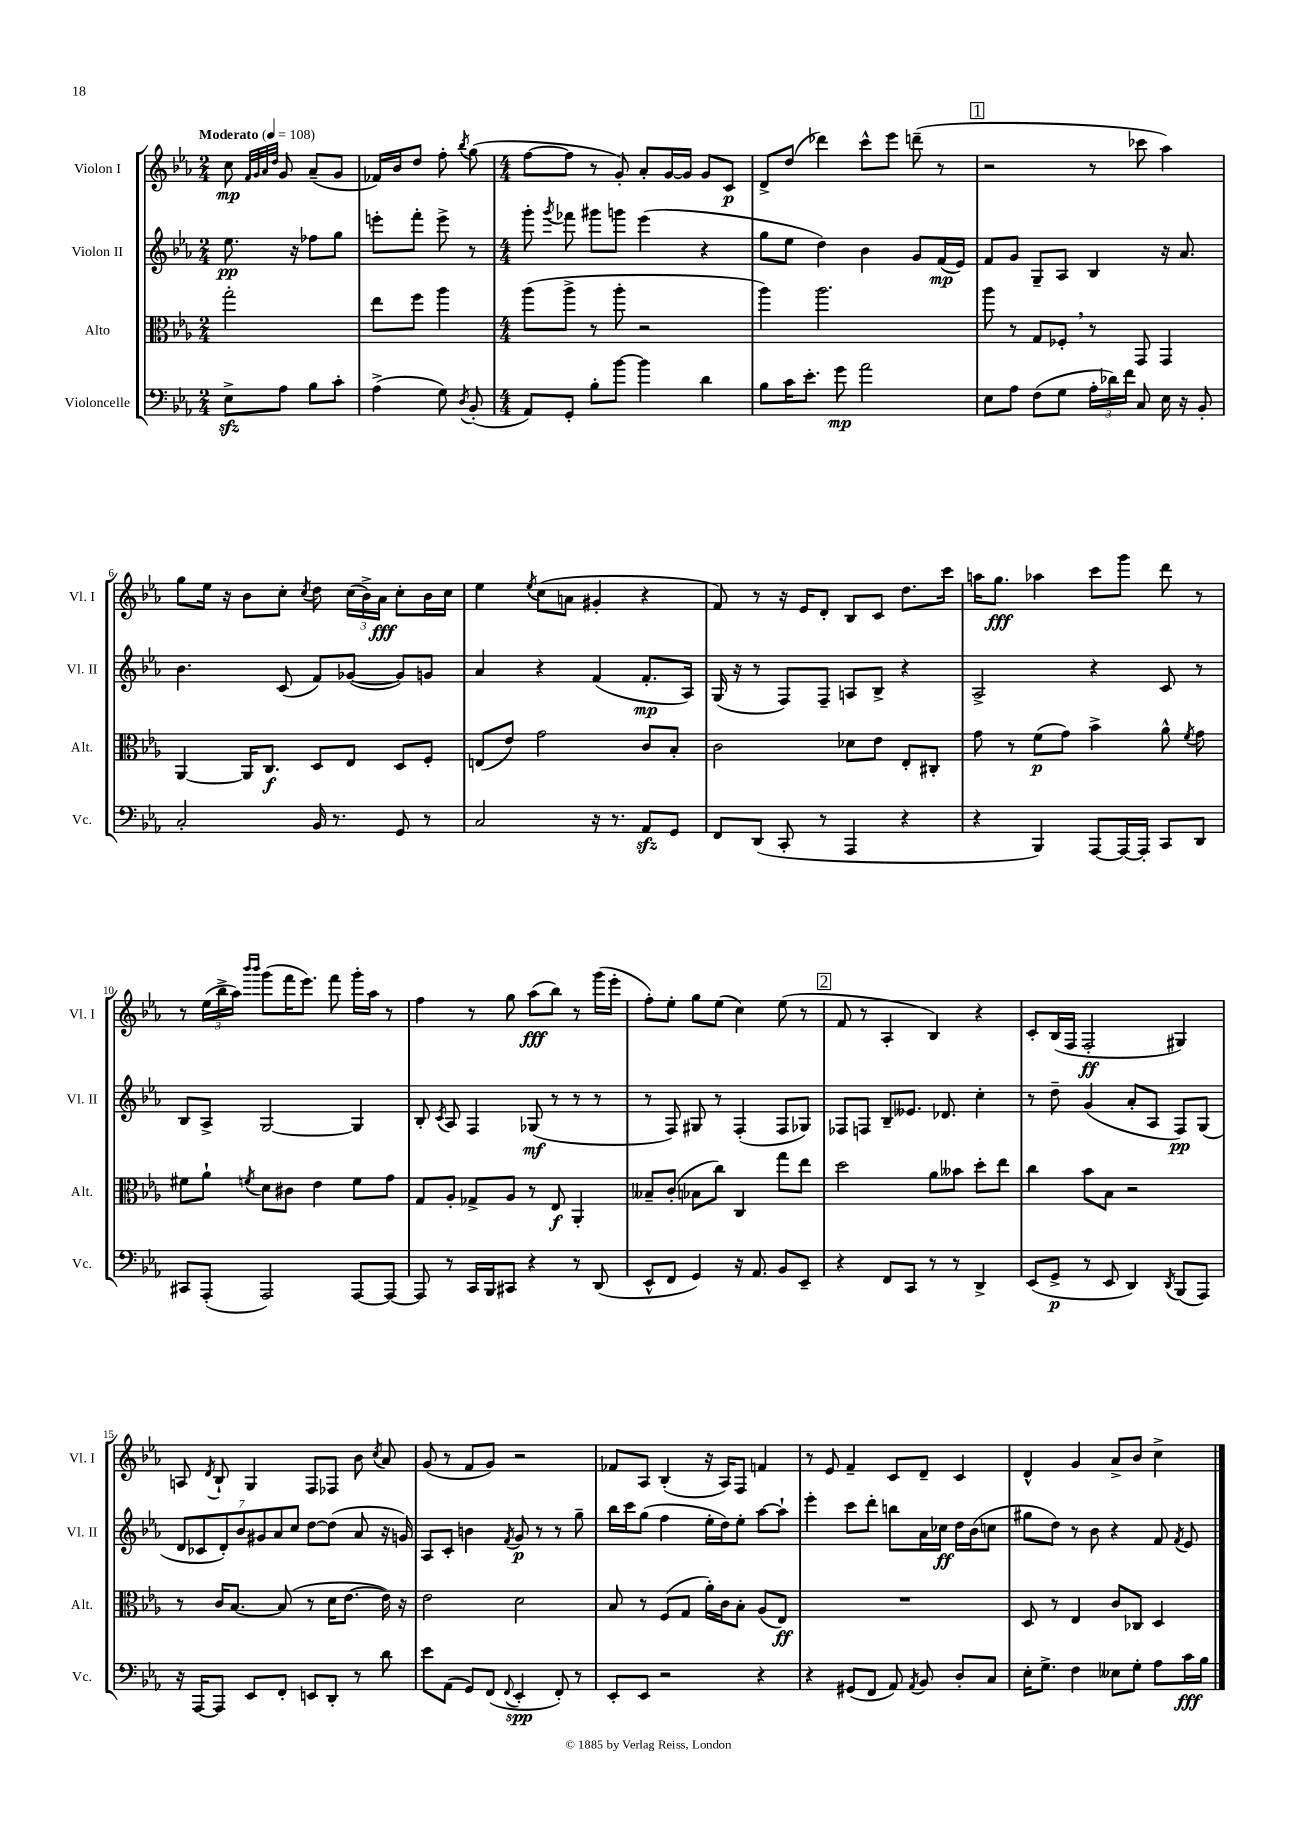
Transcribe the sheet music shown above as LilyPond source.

<<
\new StaffGroup <<
\new Staff = "s0" \with { instrumentName = "Violon I" shortInstrumentName = "Vl. I" } {
    \clef treble \key ees \major \numericTimeSignature \time 2/4 \tempo "Moderato" 4 = 108
    \autoBeamOff c''8\mp \grace { f'32[ g'32 aes'32 d''32] } g'8 aes'8[--( g'8] |
    fes'16[) bes'16 d''8] f''8-. \acciaccatura { bes''8 } g''8( |
    \numericTimeSignature \time 4/4 f''8[~ f''8] r8 g'8-.) aes'8[-. g'16~ g'16] g'8[ c'8]\p |
    d'8[-> d''8]( des'''4) c'''8[-^ ees'''8] d'''8--( r8 |
    \mark \markup { \box "1" } r2 r8 ces'''8 aes''4) |
    g''8[ ees''16] r16 bes'8[ c''8]-. \acciaccatura { c''8 } d''8 \tuplet 3/2 { c''16[( bes'16->) aes'16]\fff } c''8[-. bes'16 c''16] |
    ees''4 \acciaccatura { ees''8 } c''8[( a'8] gis'4-. r4 |
    f'8) r8 r16 ees'16[ d'8]-. bes8[ c'8] d''8.[ c'''16] |
    a''16[ g''8.]\fff aes''4 c'''8[ g'''8] d'''8 r8 |
    r8 \tuplet 3/2 { ees''16[( bes''16-> aes''16]) } \grace { bes'''16[ bes'''16] } g'''8[( f'''16 ees'''8.]) f'''8 g'''16[-. aes''16] r8 |
    f''4 r8 g''8 aes''8[\fff( bes''8]) r8 g'''16[( ees'''16]-. |
    f''8[-.) ees''8]-. g''8[ ees''8]( c''4) ees''8( r8 |
    \mark \markup { \box "2" } f'8 r8 aes4-. bes4) r4 |
    c'8[-. bes16( f16] f2-.\ff gis4) |
    a8 \acciaccatura { d'8 } bes8-! g4 f8[ fes8] bes'8 \acciaccatura { c''8 } aes'8 |
    g'8( r8 f'8[ g'8]) r2 |
    fes'8[ aes8] bes4-.( r16 aes16[) f8] f'4 |
    r8 ees'8 f'4-- c'8[ d'8]-- c'4 |
    d'4-^ g'4 aes'8[-> bes'8] c''4-> \bar "|." |
}
\new Staff = "s1" \with { instrumentName = "Violon II" shortInstrumentName = "Vl. II" } {
    \clef treble \key ees \major \numericTimeSignature \time 2/4
    \autoBeamOff ees''8.\pp r16 fes''8[ g''8] |
    e'''8[-. f'''8]-. e'''8-> r8 |
    \numericTimeSignature \time 4/4 g'''8-. \acciaccatura { g'''8 } fes'''8 gis'''8[ g'''8] ees'''4( r4 |
    g''8[ ees''8] d''4) bes'4 g'8[ f'16\mp( ees'16]) |
    \mark \markup { \box "1" } f'8[ g'8] g8[-- aes8] bes4 r16 aes'8. |
    bes'4. c'8( f'8[) ges'8]~( ges'8[) g'8] |
    aes'4 r4 f'4( f'8.[-.\mp aes16]) |
    g16( r16 r8 f8[) f8]-- a8[ bes8]-> r4 |
    aes2-> r4 c'8 r8 |
    bes8[ aes8]-> g2~ g4 |
    bes8-. \acciaccatura { c'8 } aes8 f4 ges8\mf( r8 r8 r8 |
    r8 f8) gis8 r8 f4-.( f8[ ges8]) |
    \mark \markup { \box "2" } fes8[ f8] bes8[-- eeses'8.] des'8. c''4-. |
    r8 d''8-- g'4( aes'8[-. aes8] f8[\pp) g8]( |
    \tuplet 7/4 { d'8[ ces'8 d'8-.) bes'8 gis'8 aes'8 c''8] } d''8[~ d''8]( aes'8 r16 g'16) |
    aes8[ c'8]-. b'4 \acciaccatura { f'8 } g'8\p r8 r8 g''8-- |
    bes''16[ c'''16 g''8]( f''4 ees''16[-. d''16) ees''8]-. aes''8[~ aes''8]-! |
    ees'''4-. c'''8[ d'''8]-. b''8[ aes'16 ces''16]\ff d''16[ bes'16( c''8] |
    gis''8[ d''8]) r8 bes'8 r4 f'8 \acciaccatura { f'8 } ees'8 \bar "|." |
}
\new Staff = "s2" \with { instrumentName = "Alto" shortInstrumentName = "Alt." } {
    \clef alto \key ees \major \numericTimeSignature \time 2/4
    \autoBeamOff g''2-. |
    ees''8[ f''8] aes''4 |
    \numericTimeSignature \time 4/4 aes''8[( aes''8]-> r8 aes''8-. r2 |
    aes''4) aes''2. |
    \mark \markup { \box "1" } aes''8 r8 g8[ fes8]-. \breathe r8 g,8 g,4 |
    aes,4~ aes,16[ c8.]\f d8[ ees8] d8[ f8]-. |
    e8[( ees'8]) g'2 c'8[ bes8]-. |
    c'2 des'8[ ees'8] ees8[-. cis8]-. |
    g'8 r8 f'8[\p( g'8]) bes'4-> aes'8-^ \acciaccatura { f'8 } g'8 |
    fis'8[ aes'8]-! \acciaccatura { f'8 } d'8[ cis'8] ees'4 f'8[ g'8] |
    g8[ aes8]-. ges8[-> aes8] r8 ees8\f aes,4-. |
    beses8[-- c'8]-.( bes8[ c''8]) c4 g''8[ ees''8] |
    \mark \markup { \box "2" } d''2 aes'8[ beses'8] d''8[-. ees''8] |
    c''4 bes'8[ bes8] r2 |
    r8 c'16[ bes8.]~ bes8( r8 d'16[ ees'8.]~ ees'16) r16 |
    ees'2 d'2 |
    bes8 r8 f8[( g8] aes'16[-.) c'16 bes8]-. aes8[( ees8]\ff) |
    R1 |
    d8 r8 ees4 c'8[ ces8] d4 \bar "|." |
}
\new Staff = "s3" \with { instrumentName = "Violoncelle" shortInstrumentName = "Vc." } {
    \clef bass \key ees \major \numericTimeSignature \time 2/4
    \autoBeamOff ees8[->\sfz aes8] bes8[ c'8]-. |
    aes4->( g8) \acciaccatura { d8 } bes,8-.( |
    \numericTimeSignature \time 4/4 aes,8[) g,8]-. bes8[-. bes'8]~ bes'4 d'4 |
    bes8[ c'16 ees'8.]-. g'8\mp aes'2 |
    \mark \markup { \box "1" } ees8[ aes8] f8[( g8] \tuplet 3/2 { aes16[-. des'16) f'16] } c8 ees16 r16 bes,8-. |
    c2-. bes,16 r8. g,8 r8 |
    c2 r16 r8. aes,8[\sfz g,8] |
    f,8[ d,8]( c,8-. r8 aes,,4 r4 |
    r4 bes,,4) aes,,8[~ aes,,16~ aes,,16]-. c,8[ d,8] |
    cis,8[ aes,,8]-.( aes,,2) aes,,8[~ aes,,8]~ |
    aes,,8 r8 c,16[ bes,,16 cis,8] r4 r8 d,8( |
    ees,8[-^ f,8] g,4) r16 aes,8. bes,8[ ees,8]-- |
    \mark \markup { \box "2" } r4 f,8[ c,8] r8 r8 d,4-> |
    ees,8[( g,8]->\p r8 ees,8 d,4) \acciaccatura { d,8 } bes,,8[( aes,,8]) |
    r16 aes,,16[~ aes,,8] ees,8[ f,8]-. e,8[ d,8]-. r8 d'8 |
    ees'8[ aes,8]( g,8[) f,8]( \appoggiatura { f,8 } ees,4-.\spp f,8-.) r8 |
    ees,8[-. ees,8] r2 r4 |
    r4 gis,8[( f,8] aes,8) \acciaccatura { aes,8 } bes,8 d8[-. c8] |
    ees16[-. g8.]-> f4 eeses8[ g8]-. aes8[ c'16\fff bes16] \bar "|." |
}
>>
>>
